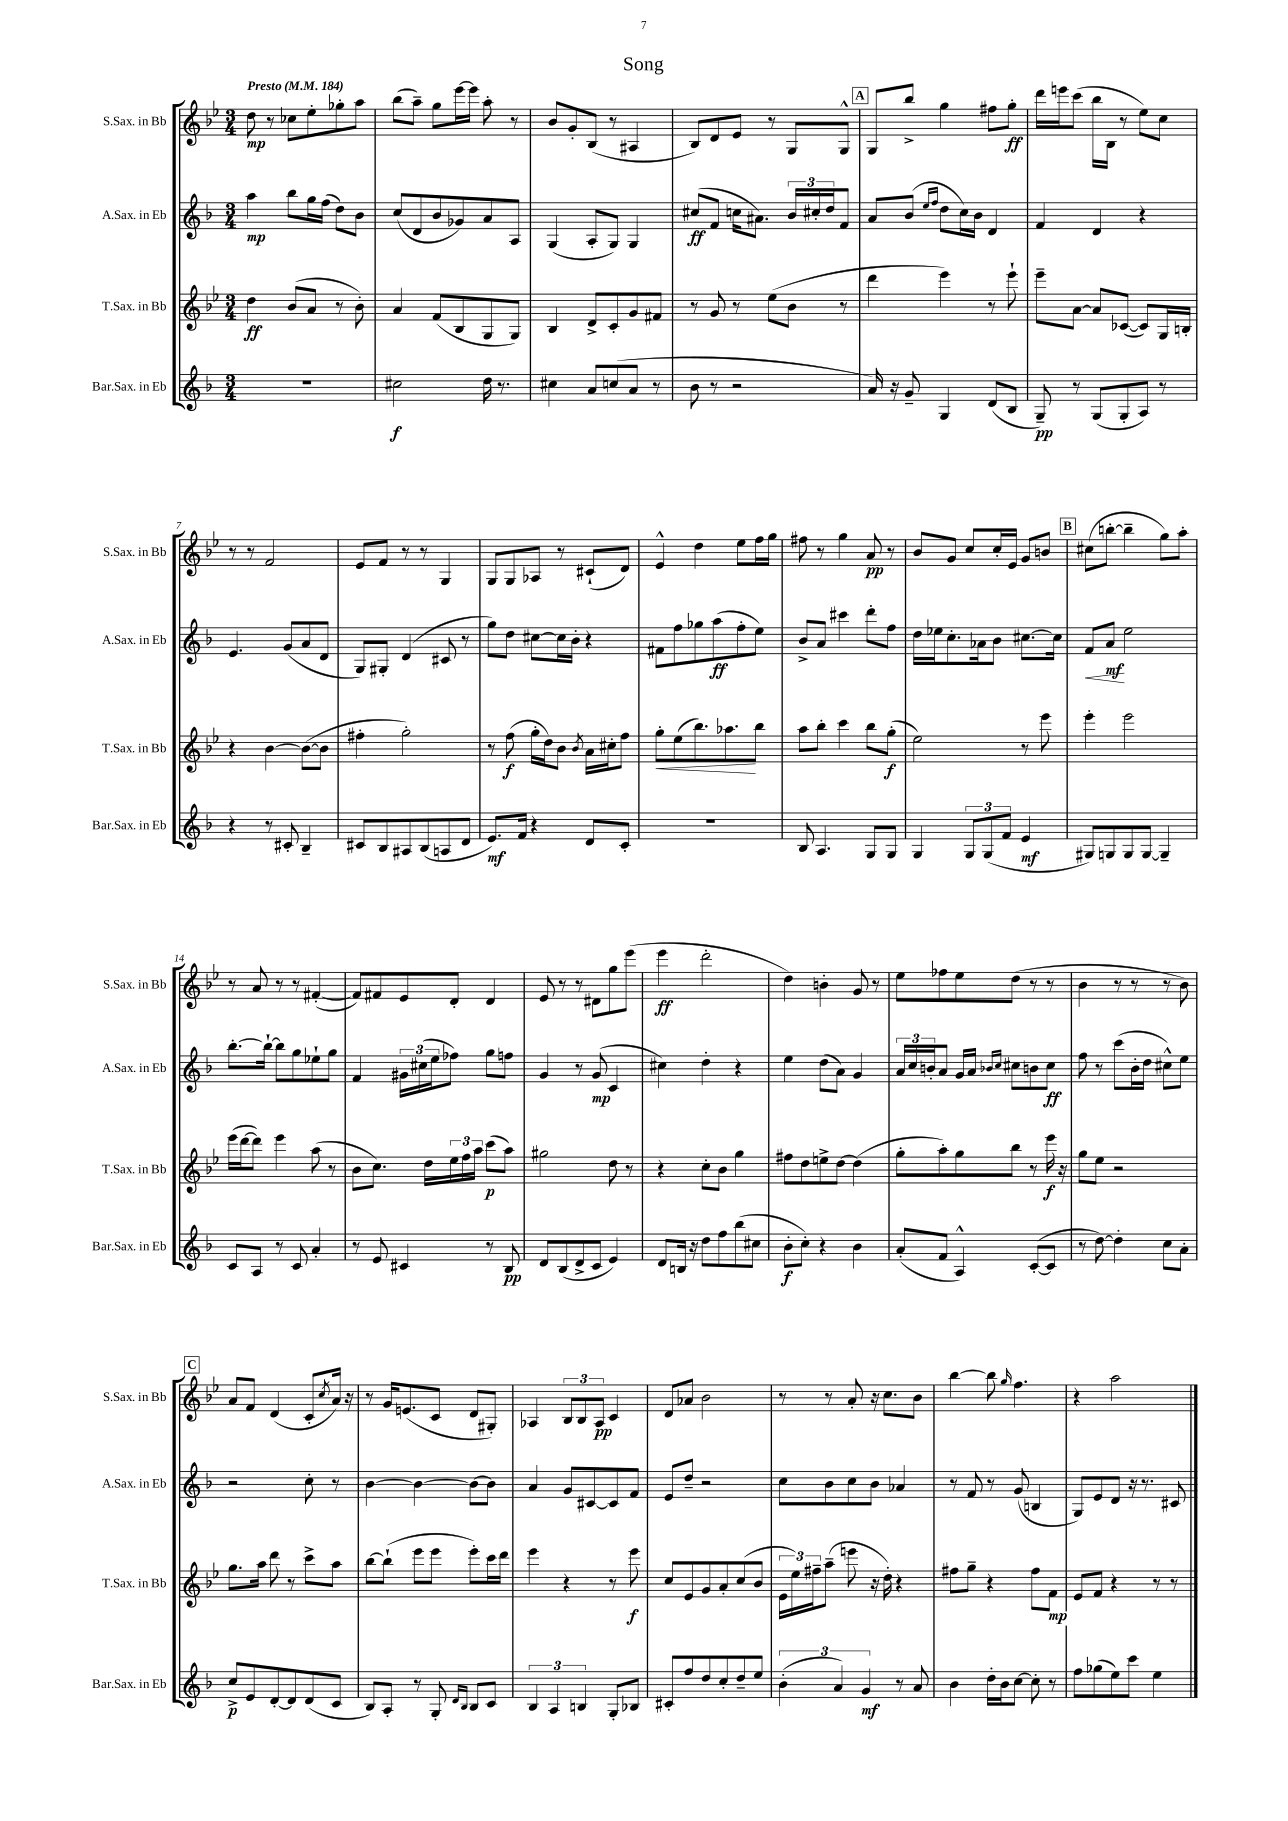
\header { title = "Song" }
<<
\new StaffGroup <<
\new Staff = "s0" \with { instrumentName = "S.Sax. in Bb" shortInstrumentName = "S.Sax. in Bb" } {
    \clef treble \key bes \major \numericTimeSignature \time 3/4 \tempo "Presto" 4 = 184
    d''8\mp r8 ces''8 ees''8-. ges''8-. a''8 |
    bes''8( a''8--) g''8 ees'''16~ ees'''16 a''8-. r8 |
    bes'8 g'8-. bes8( r8 ais4 |
    bes8) d'8 ees'8 r8 g8 g8-^ |
    \mark \markup { \box "A" } g8 bes''8-> g''4 fis''8 g''8-.\ff |
    d'''16 e'''16 c'''8( bes''16 bes16 r8 ees''8) c''8 |
    r8 r8 f'2 |
    ees'8 f'8 r8 r8 g4 |
    g8 g8 aes8 r8 cis'8-!( d'8) |
    ees'4-^ d''4 ees''8 f''16 g''16 |
    fis''8 r8 g''4 a'8\pp r8 |
    bes'8 g'8 c''8 c''16-. ees'16 g'8 b'8 |
    \mark \markup { \box "B" } cis''8( b''8~-. b''4-- g''8) a''8-. |
    r8 a'8 r8 r8 fis'4~-.( |
    fis'8) fis'8 ees'8 d'8-. d'4 |
    ees'8 r8 r8 dis'8 g''8 ees'''8( |
    ees'''4\ff d'''2-. |
    d''4) b'4-. g'8 r8 |
    ees''8 fes''8 ees''8 d''8( r8 r8 |
    bes'4 r8 r8 r8 bes'8) |
    \mark \markup { \box "C" } a'8 f'8 d'4( c'8-. \acciaccatura { c''8 } a'16) r16 |
    r8 g'16 e'8.( c'8 d'8 gis8-.) |
    aes4 \tuplet 3/2 { bes8 bes8 aes8\pp } c'4 |
    d'8 aes'8 bes'2 |
    r8 r8 a'8-. r16 c''8. bes'8 |
    bes''4~ bes''8 \grace { g''16 } f''4. |
    r4 a''2 \bar "|." |
}
\new Staff = "s1" \with { instrumentName = "A.Sax. in Eb" shortInstrumentName = "A.Sax. in Eb" } {
    \clef treble \key f \major \numericTimeSignature \time 3/4
    a''4\mp bes''8 g''16 f''16( d''8) bes'8 |
    c''8( d'8 bes'8 ges'8) a'8 a8 |
    g4( a8-. g8) g4 |
    cis''8\ff( f'8 c''16 ais'8.) \tuplet 3/2 { bes'16 cis''16-. d''16 } f'8 |
    \mark \markup { \box "A" } a'8 bes'8( \grace { e''16 f''16 } d''8 c''16) bes'16 d'4 |
    f'4 d'4 r4 |
    e'4. g'8( a'8 d'8 |
    g8) gis8-. d'4( cis'8 r8 |
    g''8) d''8 cis''8~ cis''16 bes'16-. r4 |
    fis'8 f''8 ges''8 a''8\ff( f''8-. e''8) |
    bes'8-> a'8 cis'''4 d'''8-. f''8 |
    d''16 ees''16 c''8.-. aes'16 bes'8 cis''8.~ cis''16 |
    \mark \markup { \box "B" } f'8\< a'8\mf\! e''2 |
    bes''8.~-. bes''16~-! bes''8 g''8 ees''8-! g''8 |
    f'4 \tuplet 3/2 { gis'16 cis''16( e''16 } fes''8) g''8 f''8 |
    g'4 r8 g'8\mp( c'4 |
    cis''4) d''4-. r4 |
    e''4 d''8( a'8) g'4 |
    \tuplet 3/2 { a'16 c''16 b'16-. } a'8 g'16 a'16 \grace { bes'16 c''16 } cis''8 b'8 cis''8\ff |
    f''8 r8 c'''8( bes'16-. d''16 cis''8-^) e''8 |
    \mark \markup { \box "C" } r2 c''8-. r8 |
    bes'4~ bes'4~ bes'8~ bes'8 |
    a'4 g'8 cis'8~ cis'8 f'8 |
    e'8 d''8-- r2 |
    c''8 bes'8 c''8 bes'8 aes'4 |
    r8 f'8 r8 g'8( b4 |
    g8) e'8 d'8 r16 r8. cis'8 \bar "|." |
}
\new Staff = "s2" \with { instrumentName = "T.Sax. in Bb" shortInstrumentName = "T.Sax. in Bb" } {
    \clef treble \key bes \major \numericTimeSignature \time 3/4
    d''4\ff bes'8( a'8 r8 bes'8-.) |
    a'4 f'8( bes8 g8 g8) |
    bes4 d'8-> c'8-. g'8 fis'8 |
    r8 g'8 r8 ees''8( bes'8 r8 |
    \mark \markup { \box "A" } d'''4 ees'''4) r8 ees'''8-! |
    ees'''8-- a'8~ a'8 ces'8~( ces'8) g16 b16-. |
    r4 bes'4~ bes'8~( bes'8 |
    fis''4-. g''2-.) |
    r8 f''8\f( g''16-. d''16) bes'8 \acciaccatura { bes'8 } a'16 cis''16-. f''8 |
    g''8-.\< ees''8( bes''8.) aes''8.\! bes''8 |
    a''8 bes''8-. c'''4 bes''8 g''8-.\f( |
    ees''2) r8 ees'''8 |
    \mark \markup { \box "B" } ees'''4-. ees'''2 |
    ees'''16( d'''16~ d'''8) ees'''4 a''8( r8 |
    bes'8 c''8.) d''16 \tuplet 3/2 { ees''16 f''16 a''16 } c'''8\p( a''8) |
    gis''2 d''8 r8 |
    r4 c''8-. bes'8 g''4 |
    fis''8 d''8 e''8-> d''8~ d''4( |
    g''8-. a''8-.) g''8 bes''8 r8 ees'''16\f r16 |
    g''8 ees''8 r2 |
    \mark \markup { \box "C" } g''8. a''16 d'''8 r8 c'''8-> a''8 |
    bes''8~ bes''8-!( ees'''8 ees'''8 ees'''8-.) c'''16 d'''16 |
    ees'''4 r4 r8 ees'''8\f |
    c''8 ees'8 g'8 a'8-. c''8( bes'8 |
    \tuplet 3/2 { ees'16 ees''16) fis''16-- } a''8--( e'''8 r16 d''16-.) r4 |
    fis''8 g''8-- r4 fis''8 f'8\mp |
    ees'8 f'8 r4 r8 r8 \bar "|." |
}
\new Staff = "s3" \with { instrumentName = "Bar.Sax. in Eb" shortInstrumentName = "Bar.Sax. in Eb" } {
    \clef treble \key f \major \numericTimeSignature \time 3/4
    R2. |
    cis''2\f d''16 r8. |
    cis''4 a'8 c''8( a'8 r8 |
    bes'8 r8 r2 |
    \mark \markup { \box "A" } a'16) r16 g'8-- g4 d'8( bes8 |
    g8--\pp) r8 g8( g8-. a8) r8 |
    r4 r8 cis'8-. bes4-- |
    cis'8 bes8 ais8 bes8( a8 d'8 |
    e'8.\mf) f'16 r4 d'8 c'8-. |
    R2. |
    bes8 a4. g8 g8 |
    g4 \tuplet 3/2 { g8 g8( f'8 } e'4\mf |
    \mark \markup { \box "B" } gis8) g8 g8 g8~ g4-- |
    c'8 a8 r8 c'8 a'4-. |
    r8 e'8 cis'4 r8 bes8\pp |
    d'8 bes8( d'8-> c'8 e'4) |
    d'8 b16 r16 d''8 f''8 bes''8( cis''8 |
    bes'8-.\f c''8-.) r4 bes'4 |
    a'8-.( f'8 a4-^) c'8~-.( c'8 |
    r8 d''8~) d''4-. c''8 a'8-. |
    \mark \markup { \box "C" } c''8->\p e'8 d'8~-. d'8 d'8( c'8 |
    bes8) a8-. r8 g8-. \grace { d'16 bes16 } bes8 c'8 |
    \tuplet 3/2 { bes4 a4 b4 } g8-. bes8 |
    cis'8-. f''8 d''8 c''8-. d''8-- e''8 |
    \tuplet 3/2 { bes'4-.( a'4) g'4\mf } r8 a'8 |
    bes'4 d''16-. bes'16 c''8~ c''8-. r8 |
    f''8 ges''8( e''8) c'''8 e''4 \bar "|." |
}
>>
>>
